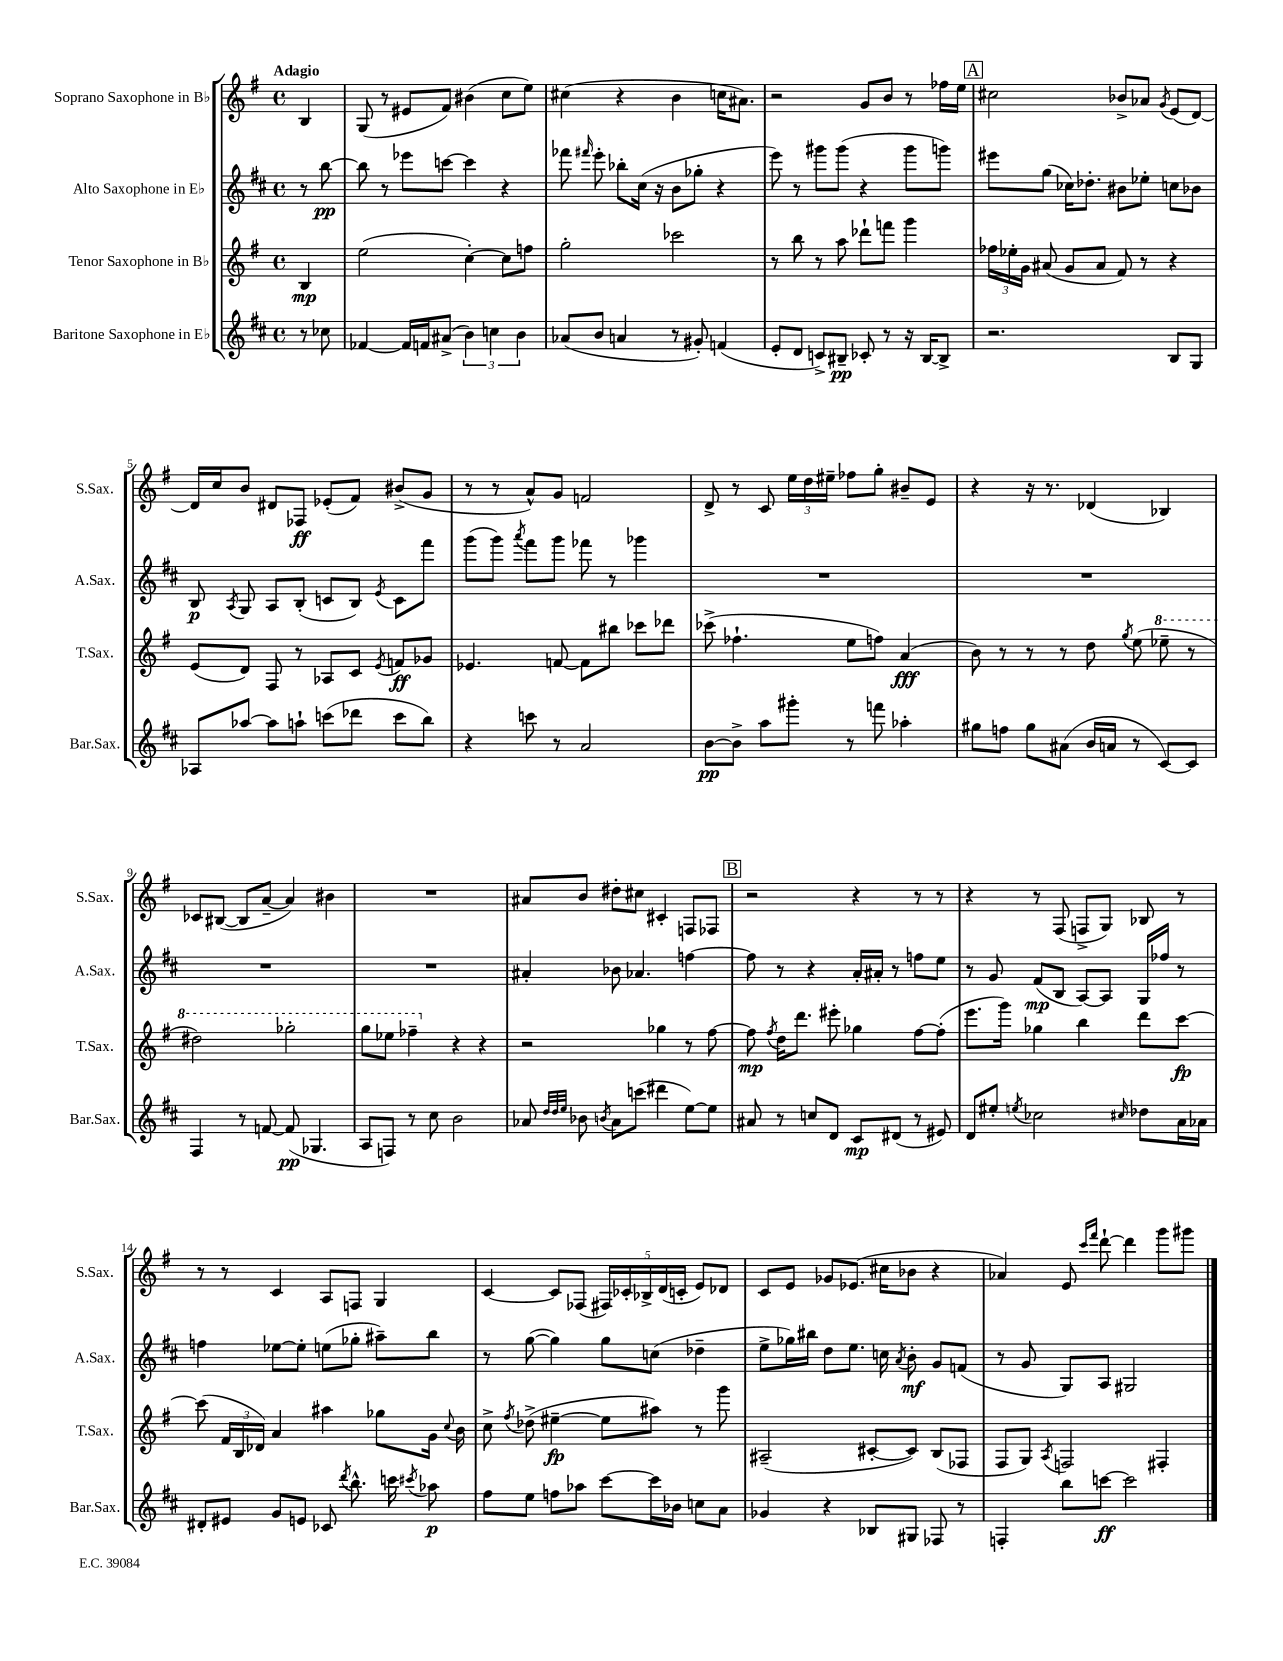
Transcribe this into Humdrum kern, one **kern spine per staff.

**kern	**dynam	**kern	**dynam	**kern	**dynam	**kern	**dynam
*part4	*part4	*part3	*part3	*part2	*part2	*part1	*part1
*staff4	*staff4	*staff3	*staff3	*staff2	*staff2	*staff1	*staff1
*I"Baritone Saxophone in E♭	*	*I"Tenor Saxophone in B♭	*	*I"Alto Saxophone in E♭	*	*I"Soprano Saxophone in B♭	*
*I'Bar.Sax.	*	*I'T.Sax.	*	*I'A.Sax.	*	*I'S.Sax.	*
*clefG2	*	*clefG2	*	*clefG2	*	*clefG2	*
*k[f#c#]	*	*k[f#]	*	*k[f#c#]	*	*k[f#]	*
*M4/4	*	*M4/4	*	*M4/4	*	*M4/4	*
*met(c)	*	*met(c)	*	*met(c)	*	*met(c)	*
=	=	=	=	=	=	=	=
!	!	!	!	!	!	!LO:TX:a:B:t=Adagio	!
8r	.	4B/	mp	8r	.	4B/	.
8cc-X\	.	.	.	[8bb\	pp	.	.
=1	=1	=1	=1	=1	=1	=1	=1
[4f-X/	.	(2ee\	.	8bb\]	.	(8G/	.
.	.	.	.	8r	.	8r	.
16f-/LL]	.	.	.	8eee-X\L	.	8e#X/L	.
16fn/J	.	.	.	.	.	.	.
(8a#X^/J	.	.	.	[8cccn\J	.	8f#/J)	.
6b\)	.	[4cc'\)	.	4ccc\]	.	(4b#X\	.
6ccn\	.	.	.	.	.	.	.
.	.	8cc\L]	.	4r	.	8cc\L	.
6b\	.	.	.	.	.	.	.
.	.	8ffn\J	.	.	.	8ee\J)	.
=2	=2	=2	=2	=2	=2	=2	=2
(8a-X/L	.	2gg'\	.	8fff-X\	.	(4cc#X\	.
.	.	.	.	16qqfff#X/	.	.	.
8b/J	.	.	.	8eee'\	.	.	.
4an/	.	.	.	8bb-X'\L	.	4r	.
.	.	.	.	(16cc#\Jk	.	.	.
.	.	.	.	16r	.	.	.
8r	.	2ccc-X\	.	8b\L	.	4b\	.
8g#X'/)	.	.	.	8gg-X'\J	.	.	.
(4fn/	.	.	.	4r	.	16ccn\KL	.
.	.	.	.	.	.	8.a#X\J)	.
=3	=3	=3	=3	=3	=3	=3	=3
8e'/L	.	8r	.	8eee\)	.	2r	.
8d/J	.	8bb\	.	8r	.	.	.
8cn^/L)	.	8r	.	8ggg#X\L	.	.	.
8B#X~/J	pp	8aa\	.	(8ggg#\J	.	.	.
8c-X'/	.	8ddd-X`\L	.	4r	.	8g/L	.
8r	.	8fffn\J	.	.	.	8b/J	.
16r	.	4ggg\	.	8ggg#\L	.	8r	.
[16B#/KL	.	.	.	.	.	.	.
8B#^/J]	.	.	.	8gggn\J)	.	16ff-X\LL	.
.	.	.	.	.	.	16ee\JJ	.
!!LO:REH:place=s1:t=A
=4	=4	=4	=4	=4	=4	=4	=4
2.r	.	24ff-X\LL	.	8eee#X\L	.	2cc#X\	.
.	.	24ee-X'\	.	.	.	.	.
.	.	24g\JJ	.	.	.	.	.
.	.	(8a#X/	.	(8gg\J	.	.	.
.	.	8g/L	.	16cc-X\KL)	.	.	.
.	.	.	.	8.dd-X'\J	.	.	.
.	.	8a#/J	.	.	.	.	.
.	.	8f#/)	.	8b#X\L	.	8b-X^/L	.
.	.	8r	.	8ee-X'\J	.	8a-X/J	.
.	.	.	.	.	.	8qg/	.
8B/L	.	4r	.	8ccn\L	.	(8e/L	.
8G/J	.	.	.	8b-X\J	.	[8d/J)	.
!!LO:LB:g=z
=5	=5	=5	=5	=5	=5	=5	=5
8A-X/L	.	(8e/L	.	8B/	p	16d/LL]	.
.	.	.	.	.	.	16cc/J	.
.	.	.	.	8qA/	.	.	.
[8aa-X/J	.	8d/J)	.	8G/	.	8b/J	.
8aa-\L]	.	8F#/	.	8A/L	.	8d#X/L	.
8aan`\J	.	8r	.	(8B'/J	.	8F-X/J	ff
(8cccn\L	.	8A-X/L	.	8cn/L	.	(8e-X'/L	.
8ddd-X\J	.	8c/J	.	8B/J)	.	8f#/J)	.
.	.	8qe/	.	8qe/	.	.	.
8ccc\L	.	8fn/L	ff	8c\L	.	(8b#X^/L	.
8bb\J)	.	8g-X/J	.	8fff#\J	.	8g/J	.
=6	=6	=6	=6	=6	=6	=6	=6
4r	.	4.e-X/	.	(8ggg\L	.	8r	.
.	.	.	.	8ggg\J)	.	8r	.
.	.	.	.	8qaaa/	.	.	.
8cccn\	.	.	.	8fff#\L	.	8a^^/L)	.
8r	.	[8fn/	.	8ggg\J	.	8g/J	.
2a/	.	8f\L]	.	8fff-X\	.	2fn/	.
.	.	8bb#X\J	.	8r	.	.	.
.	.	8ccc-X\L	.	4ggg-X\	.	.	.
.	.	8ddd-X\J	.	.	.	.	.
=7	=7	=7	=7	=7	=7	=7	=7
[8b\L	pp	(8ccc-X^\	.	1r	.	8d^/	.
8b^\J]	.	4.ff-X`\	.	.	.	8r	.
8aa\L	.	.	.	.	.	8c/	.
8ggg#X'\J	.	.	.	.	.	24ee\LL	.
.	.	.	.	.	.	24dd\	.
.	.	.	.	.	.	24ee#X~\JJ	.
8r	.	8ee\L	.	.	.	8ff-X\L	.
8fffn\	.	8ffn\J)	.	.	.	8gg'\J	.
4aa-X'\	.	(4a/	fff	.	.	8b#X~/L	.
.	.	.	.	.	.	8e/J	.
=8	=8	=8	=8	=8	=8	=8	=8
8gg#X\L	.	8b\)	.	1r	.	4r	.
8ffn\J	.	8r	.	.	.	.	.
8gg#\L	.	8r	.	.	.	16r	.
.	.	.	.	.	.	8.r	.
(8a#X\J	.	8r	.	.	.	.	.
16b/LL	.	8dd\	.	.	.	(4d-X/	.
16an/JJ	.	.	.	.	.	.	.
.	.	8qgg/	.	.	.	.	.
8r	.	(8ee\	.	.	.	.	.
*	*	*8va	*	*	*	*	*
[8c#/L)	.	8eee-X~\	.	.	.	4B-X/)	.
8c#/J]	.	8r	.	.	.	.	.
!!LO:LB:g=z
=9	=9	=9	=9	=9	=9	=9	=9
4F#/	.	2ddd#X\)	.	1r	.	8c-X/L	.
.	.	.	.	.	.	([8B#X/J	.
8r	.	.	.	.	.	8B#/L]	.
[8fn/	.	.	.	.	.	[8a~/J	.
(8f/]	pp	2ggg-X'\	.	.	.	4a/])	.
4.G-X/	.	.	.	.	.	.	.
.	.	.	.	.	.	4b#X\	.
=10	=10	=10	=10	=10	=10	=10	=10
8A/L	.	8ggg\L	.	1r	.	1r	.
8Fn/J)	.	8eee-X\J	.	.	.	.	.
8r	.	4fff-X~\	.	.	.	.	.
8cc#\	.	.	.	.	.	.	.
*	*	*X8va	*	*	*	*	*
2b\	.	4r	.	.	.	.	.
.	.	4r	.	.	.	.	.
=11	=11	=11	=11	=11	=11	=11	=11
8a-X/	.	2r	.	4a#X'/	.	8a#X/L	.
32qqdd/LLL	.	.	.	.	.	.	.
32qqdd/	.	.	.	.	.	.	.
32qqee/JJJ	.	.	.	.	.	.	.
8b-X\	.	.	.	.	.	8b/J	.
8qbn/	.	.	.	.	.	.	.
8a-\L	.	.	.	8b-X\	.	8dd#X'\L	.
(8cccn\J	.	.	.	4.a-X/	.	8cc#X\J	.
4ddd#X\	.	4gg-X\	.	.	.	4c#X'/	.
[8ee\L)	.	8r	.	[4ffn\	.	8Fn/L	.
8ee\J]	.	[8ff#\	.	.	.	8F-X/J	.
!!LO:REH:place=s1:t=B
=12	=12	=12	=12	=12	=12	=12	=12
8a#X/	.	8ff#\]	mp	8ff\]	.	2r	.
.	.	8qff#/	.	.	.	.	.
8r	.	16dd\KL	.	8r	.	.	.
.	.	8.ddd\J	.	.	.	.	.
8ccn/L	.	.	.	4r	.	.	.
8d/J	.	8eee#X'\	.	.	.	.	.
8c#/L	mp	4gg-X\	.	16a'/LL	.	4r	.
.	.	.	.	16a#X'/JJ	.	.	.
(8d#X/J	.	.	.	8r	.	.	.
8r	.	[8ff#\L	.	8ffn\L	.	8r	.
8e#X/)	.	(8ff#'\J]	.	8ee\J	.	8r	.
=13	=13	=13	=13	=13	=13	=13	=13
8d/L	.	8.eee\L	.	8r	.	4r	.
8ee#X'/J	.	.	.	8g/	.	.	.
.	.	16ggg\Jk)	.	.	.	.	.
8qeen/	.	.	.	.	.	.	.
2cc-X\	.	4gg-X\	.	(8f#/L	mp	8r	.
.	.	.	.	8B/J	.	(8F#/	.
.	.	4bb\	.	[8A/L)	.	8Fn^/L	.
.	.	.	.	8A/J]	.	8G/J)	.
16qqcc#X/	.	.	.	.	.	.	.
8dd-X\L	.	8ddd\L	.	16G/LL	.	8B-X/	.
.	.	.	.	16ff-X/JJ	.	.	.
16a\L	.	[8ccc\J	fp	8r	.	8r	.
16a-X\JJ	.	.	.	.	.	.	.
!!LO:LB:g=z
=14	=14	=14	=14	=14	=14	=14	=14
8d#X'/L	.	(8ccc\]	.	4ffn\	.	8r	.
8e#X/J	.	24f#/LL	.	.	.	8r	.
.	.	24B/	.	.	.	.	.
.	.	24d-X/JJ)	.	.	.	.	.
8g/L	.	4a/	.	[8ee-X\L	.	4c/	.
8en/J	.	.	.	8ee-'\J]	.	.	.
8c-X/	.	4aa#X\	.	(8een\L	.	8A/L	.
8qddd/	.	.	.	.	.	.	.
8.bb^^\	.	.	.	8gg-X'\J	.	8Fn/J	.
.	.	8gg-X\L	.	8aa#X~\L)	.	4G/	.
16cccn\	.	.	.	.	.	.	.
8qccc#X/	.	.	.	.	.	.	.
8aa-X\	p	16g\Jk	.	8bb\J	.	.	.
.	.	8qqcc/	.	.	.	.	.
.	.	16b\	.	.	.	.	.
=15	=15	=15	=15	=15	=15	=15	=15
8ff#\L	.	8cc^\	.	8r	.	[4c/	.
.	.	8qff#/	.	.	.	.	.
8ee\J	.	(8dd-X^\	.	([8gg\	.	.	.
8ffn\L	.	[4ee#X~\	fp	4gg\])	.	8c/L]	.
8aa-X\J	.	.	.	.	.	(8F-X/J	.
[8ccc#\L	.	8ee#\L]	.	8gg\L	.	20F#X/LL)	.
.	.	.	.	.	.	20c-X'/	.
.	.	.	.	.	.	20B-X^/	.
16ccc#\L]	.	8aa#X\J)	.	(8ccn\J	.	.	.
.	.	.	.	.	.	(20d/	.
16b-X\JJ	.	.	.	.	.	.	.
.	.	.	.	.	.	20cn'/JJ	.
8ccn\L	.	8r	.	4dd-X~\	.	8e/L)	.
8a\J	.	8ggg\	.	.	.	8d-X/J	.
=16	=16	=16	=16	=16	=16	=16	=16
4g-X/	.	(2A#X~/	.	8ee^\L	.	8c/L	.
.	.	.	.	16gg-X\L)	.	8e/J	.
.	.	.	.	16bb#X\JJ	.	.	.
4r	.	.	.	8dd\L	.	8g-X/L	.
.	.	.	.	8.ee\J	.	(8.e-X/J	.
8B-X/L	.	[8c#X'/L	.	.	.	.	.
.	.	.	.	16ccn\	.	16cc#X\KL	.
.	.	.	.	8qa/	.	.	.
8G#X/J	.	8c#/J])	.	8b'\	mf	8b-X\J	.
8F-X/	.	(8B/L	.	8g/L	.	4r	.
8r	.	8F-X/J	.	(8fn/J	.	.	.
=17	=17	=17	=17	=17	=17	=17	=17
4Fn'/	.	8F#/L	.	8r	.	4a-X/)	.
.	.	8G/J)	.	8g/	.	.	.
.	.	8qA/	.	.	.	.	.
8bb\L	.	2Fn/	.	8G/L)	.	8e/	.
.	.	.	.	.	.	16qqccc/LL	.
.	.	.	.	.	.	16qqfff#/JJ	.
[8cccn\J	ff	.	.	8A/J	.	[8ddd`\	.
2ccc\]	.	.	.	2G#X/	.	4ddd\]	.
.	.	4F#X'/	.	.	.	8ggg\L	.
.	.	.	.	.	.	8ggg#X\J	.
==	==	==	==	==	==	==	==
*-	*-	*-	*-	*-	*-	*-	*-
